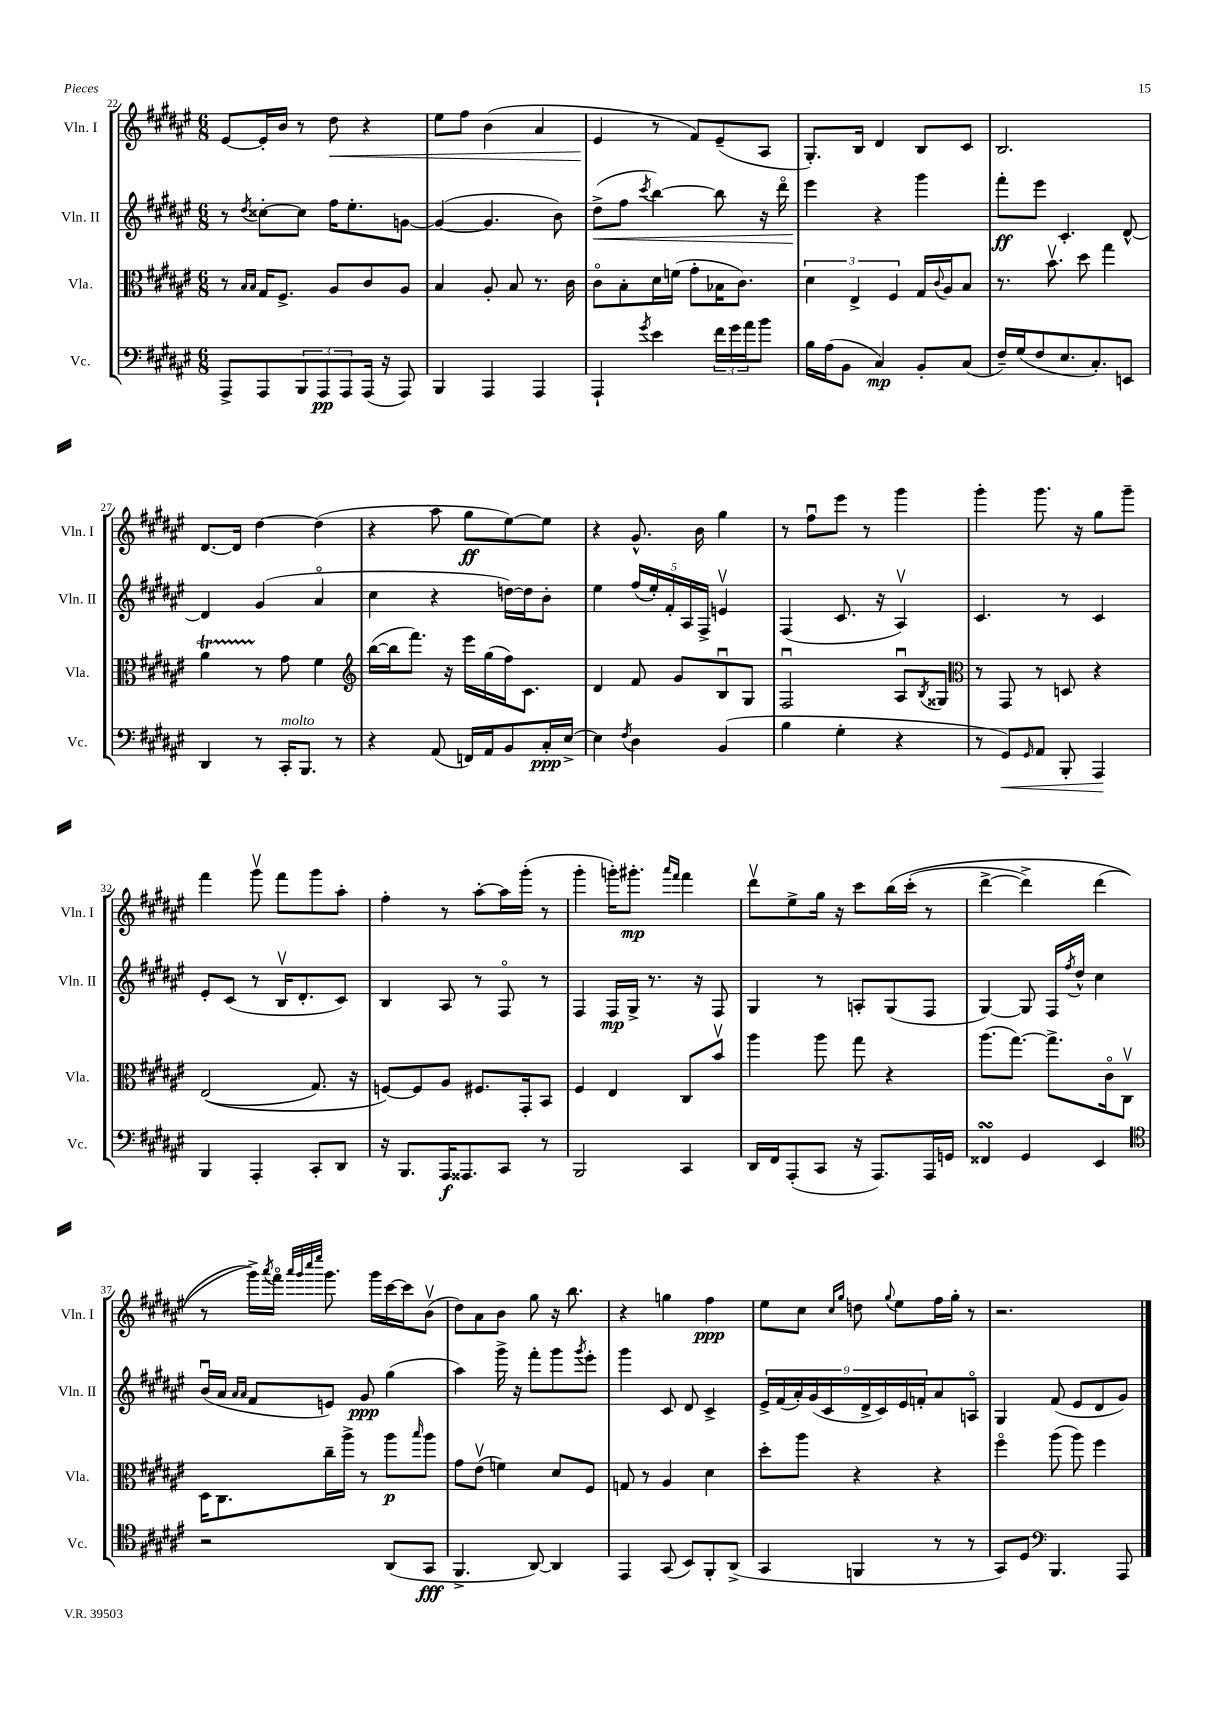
<<
\new StaffGroup <<
\new Staff = "s0" \with { instrumentName = "Vln. I" shortInstrumentName = "Vln. I" } {
    \clef treble \key fis \major \numericTimeSignature \time 6/8
    eis'8~ eis'16-. b'16 r8 dis''8\< r4 |
    eis''8 fis''8 b'4( ais'4 |
    eis'4\! r8 fis'8) eis'8--( ais8 |
    gis8.-.) b16 dis'4 b8 cis'8 |
    b2. |
    dis'8.~ dis'16 dis''4~ dis''4( |
    r4 ais''8 gis''8\ff eis''8~) eis''8 |
    r4 gis'8.-^ b'16 gis''4 |
    r8 fis''8\downbow eis'''8 r8 gis'''4 |
    gis'''4-. gis'''8. r16 gis''8 gis'''8-- |
    fis'''4 gis'''8\upbow fis'''8 gis'''8 ais''8-. |
    fis''4-. r8 ais''8~-. ais''16 gis'''16-.( r8 |
    gis'''4-. g'''16-.) gis'''8.-.\mp \grace { ais'''16 fis'''16 } fis'''4 |
    dis'''8\upbow eis''8-> gis''16 r16 cis'''8 b''16\( cis'''16-.( r8 |
    dis'''4~-> dis'''4->) dis'''4( |
    r8 gis'''16->)\) \acciaccatura { ais'''8 } fis'''16\flageolet \grace { ais'''32 gis'''32 cis''''32 eis''''32 } gis'''8. gis'''16 cis'''16~ cis'''16 b'8\upbow( |
    dis''8) ais'8 b'8 gis''8 r16 b''8. |
    r4 g''4 fis''4\ppp |
    eis''8 cis''8 \grace { cis''16 gis''16 } d''8 \appoggiatura { gis''8 } eis''8 fis''16 gis''16-. r8 |
    r2. \bar "|." |
}
\new Staff = "s1" \with { instrumentName = "Vln. II" shortInstrumentName = "Vln. II" } {
    \clef treble \key fis \major \numericTimeSignature \time 6/8
    r8 \acciaccatura { dis''8 } cisis''8~-. cisis''8 fis''16 eis''8.-. g'8~ |
    g'4~( g'4. b'8) |
    dis''8->\<( fis''8 \acciaccatura { cis'''8 } b''4~) b''8 r16 dis'''16\flageolet |
    eis'''4\! r4 gis'''4 |
    fis'''8-.\ff eis'''8 cis'4.-. dis'8~-^ |
    dis'4 gis'4( ais'4\flageolet |
    cis''4 r4 d''16~) d''16 b'8-. |
    eis''4 \tuplet 5/4 { fis''16( eis''16-.) fis'16-. ais16 fis16-> } e'4\upbow |
    fis4( cis'8. r16 ais4\upbow) |
    cis'4. r8 cis'4 |
    eis'8-. cis'8( r8 b16\upbow dis'8.-. cis'8) |
    b4 ais8 r8 fis8\flageolet r8 |
    fis4 fis16\mp gis16-> r8. r16 fis8 |
    gis4 r8 a8-. gis8( fis8 |
    gis4~) gis8 fis16 \acciaccatura { fis''8 } dis''16-^ cis''4 |
    b'16\downbow( ais'16 \grace { ais'16 ais'16 } fis'8 e'8) gis'8\ppp gis''4( |
    ais''4) gis'''16-> r16 fis'''8-. gis'''8 \acciaccatura { gis'''8 } eis'''8-. |
    gis'''4 cis'8 dis'8 cis'4-> |
    \tuplet 9/8 { eis'16-> fis'16( ais'16-.) gis'16( cis'16 dis'16-> cis'16) eis'16 f'16-. } ais'8 a8\flageolet |
    gis4 fis'8( eis'8 dis'8 gis'8) \bar "|." |
}
\new Staff = "s2" \with { instrumentName = "Vla." shortInstrumentName = "Vla." } {
    \clef alto \key fis \major \numericTimeSignature \time 6/8
    r8 \grace { b16 b16 } gis16 fis8.-> ais8 cis'8 ais8 |
    b4 ais8-. b8 r8. cis'16 |
    cis'8\flageolet b8-. dis'16 f'16( gis'8-. bes16 cis'8.) |
    \tuplet 3/2 { dis'4 eis4-> fis4 } gis16 \appoggiatura { cis'8 } ais16 b8 |
    r8. b'8.\upbow dis''8 gis''4 |
    ais'4\startTrillSpan r8\stopTrillSpan gis'8 fis'4 |
    \clef treble b''16~( b''16 fis'''8.) r16 eis'''16 gis''16( fis''16) cis'8. |
    dis'4 fis'8 gis'8 b8\downbow gis8 |
    fis2\downbow ais8\downbow \acciaccatura { b8 } gisis8 |
    \clef alto r8 gis,8 r8 d8 r4 |
    eis2(\( gis8.) r16 |
    f8~\) f8 ais8 fis8. gis,16-. b,8 |
    fis4 eis4 cis8 b'8\upbow |
    ais''4 ais''8 gis''8 r4 |
    ais''8.( gis''8.~) gis''8.-> cis'16\flageolet cis8\upbow |
    dis16 cis8. cis''16-- ais''16-> r8 ais''8\p \grace { b''16 } ais''8 |
    gis'8 eis'8\upbow( f'4) dis'8 fis8 |
    g8 r8 ais4 dis'4 |
    dis''8-. ais''8 r4 r4 |
    fis''4\flageolet ais''8( ais''8) fis''4 \bar "|." |
}
\new Staff = "s3" \with { instrumentName = "Vc." shortInstrumentName = "Vc." } {
    \clef bass \key fis \major \numericTimeSignature \time 6/8
    ais,,8-> ais,,8 \tuplet 3/2 { b,,8 ais,,8\pp ais,,8 } ais,,16( r16 ais,,8) |
    b,,4 ais,,4 ais,,4 |
    ais,,4-! \acciaccatura { gis'8 } eis'4 \tuplet 3/2 { fis'16 gis'16 ais'16 } b'8 |
    b16 ais16( b,8 cis4\mp) b,8-. cis8( |
    fis16--) gis16( fis8 eis8. cis8.-.) e,8 |
    dis,4 r8 cis,16-.^\markup { \italic "molto" } b,,8. r8 |
    r4 ais,8( f,16) ais,16 b,8 cis16-.\ppp eis16~-> |
    eis4 \acciaccatura { fis8 } dis4 b,4( |
    b4 gis4-. r4 |
    r8 gis,8\<) \grace { gis,16 } ais,8 b,,8-. ais,,4\! |
    b,,4 ais,,4-. cis,8-. dis,8 |
    r16 b,,8. ais,,16\f aisis,,8. cis,8 r8 |
    b,,2 cis,4 |
    dis,16 fis,16 ais,,8-.( cis,8 r16 ais,,8.) ais,,16 g,16 |
    fisis,4\turn gis,4 eis,4 |
    \clef tenor r2 ais,8( gis,8\fff |
    fis,4.-> ais,8~) ais,4 |
    eis,4 gis,8( b,8) fis,8-. ais,8->( |
    gis,4 f,4 r8 r8 |
    gis,8) dis8 \clef bass b,,4. ais,,8 \bar "|." |
}
>>
>>
\layout { \context { \Score currentBarNumber = #22 } }
